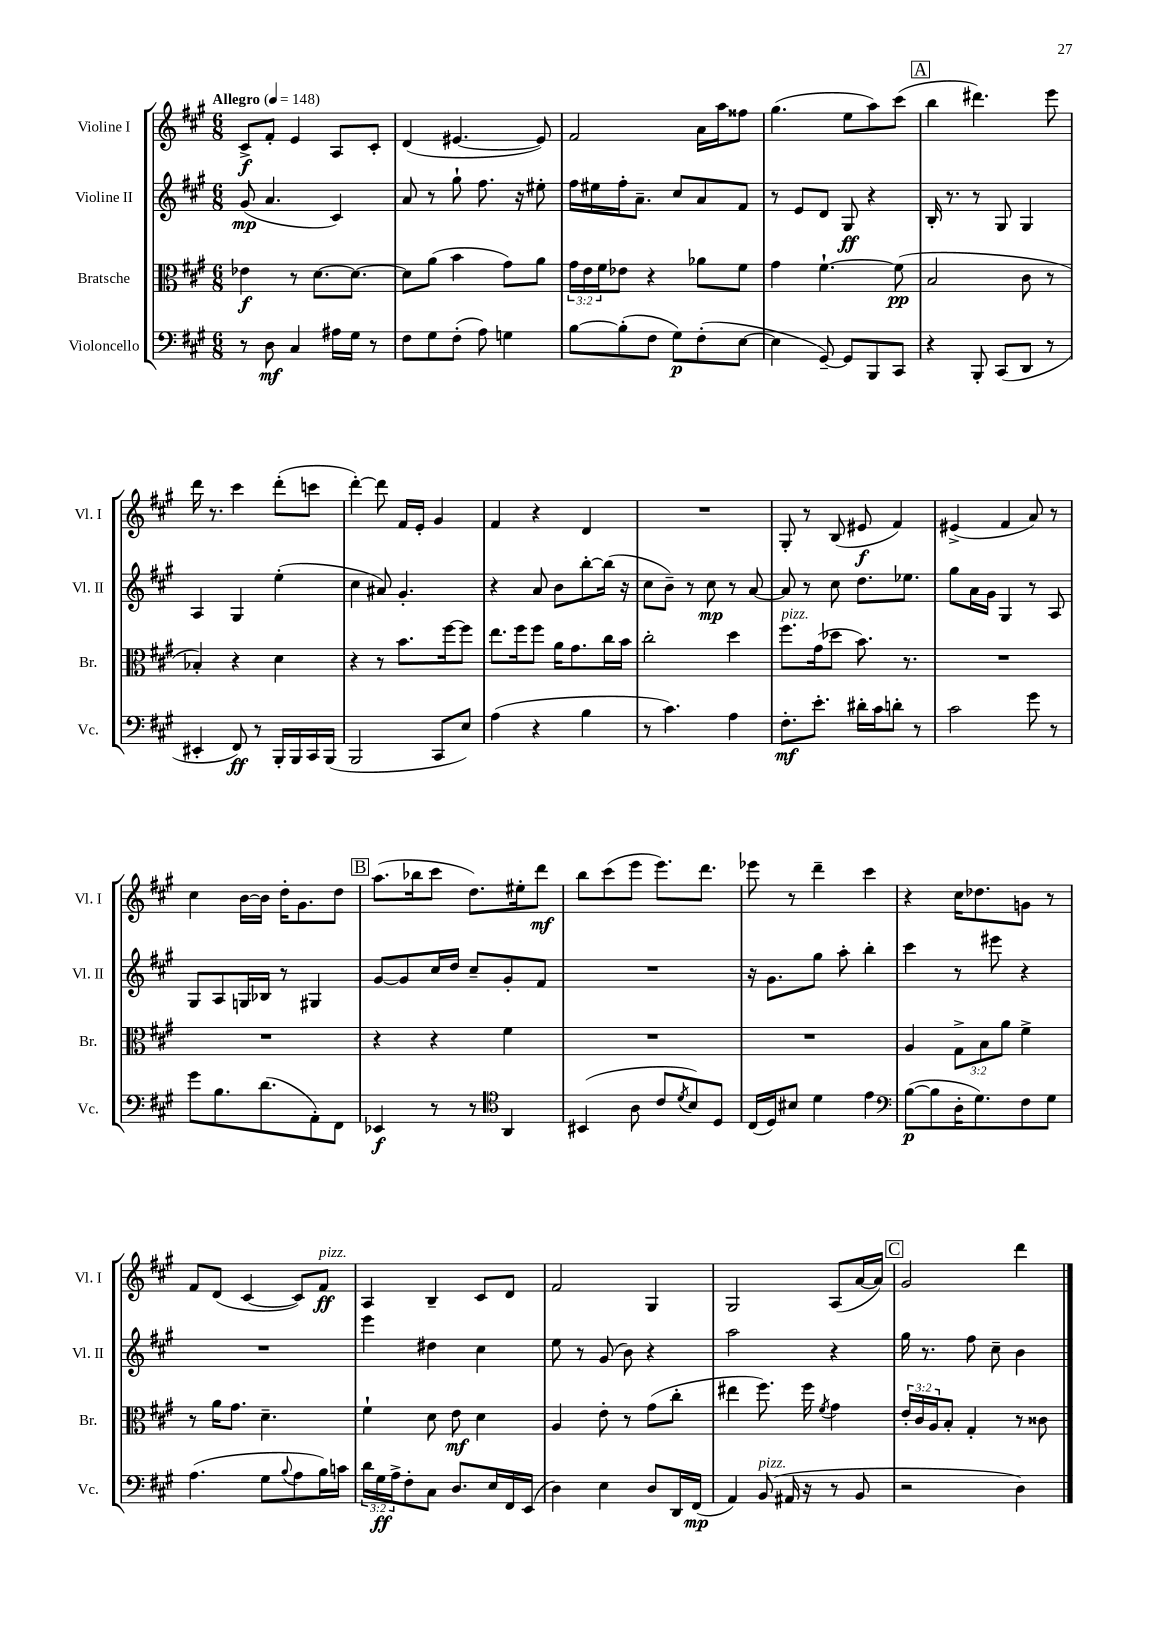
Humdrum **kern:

**kern	**dynam	**kern	**dynam	**kern	**dynam	**kern	**dynam
*part4	*part4	*part3	*part3	*part2	*part2	*part1	*part1
*staff4	*staff4	*staff3	*staff3	*staff2	*staff2	*staff1	*staff1
*I"Violoncello	*	*I"Bratsche	*	*I"Violine II	*	*I"Violine I	*
*I'Vc.	*	*I'Br.	*	*I'Vl. II	*	*I'Vl. I	*
*clefF4	*	*clefC3	*	*clefG2	*	*clefG2	*
*k[f#c#g#]	*	*k[f#c#g#]	*	*k[f#c#g#]	*	*k[f#c#g#]	*
*M6/8	*	*M6/8	*	*M6/8	*	*M6/8	*
*MM148	*	*MM148	*	*MM148	*	*MM148	*
=1	=1	=1	=1	=1	=1	=1	=1
!	!	!	!	!	!	!LO:TX:a:B:t=Allegro	!
8r	.	4e-X\	f	(8g#/	mp	8c#^/L	f
8D\	mf	.	.	4.a/	.	8f#'/J	.
4C#/	.	8r	.	.	.	4e/	.
.	.	[8.d\L	.	.	.	.	.
16A#X\LL	.	.	.	4c#/)	.	8A/L	.
16G#\JJ	.	8.d\J_	.	.	.	.	.
8r	.	.	.	.	.	8c#'/J	.
=2	=2	=2	=2	=2	=2	=2	=2
8F#\L	.	8d\L]	.	8a/	.	(4d/	.
8G#\	.	(8a\J	.	8r	.	.	.
(8F#'\J	.	4b\	.	8gg#`\	.	[4.e#X/	.
8A\)	.	.	.	8.ff#\	.	.	.
4Gn\	.	8g#\L)	.	.	.	.	.
.	.	.	.	16r	.	.	.
.	.	8a\J	.	8ee#X'\	.	8e#/])	.
=3	=3	=3	=3	=3	=3	=3	=3
[8B\L	.	24g#\LL	.	16ff#\LL	.	2f#/	.
.	.	24e\	.	.	.	.	.
.	.	.	.	16ee#X\	.	.	.
.	.	24f#\J	.	.	.	.	.
(8B'\]	.	8e-X\J	.	16ff#'\J	.	.	.
.	.	.	.	8.a~\J	.	.	.
8F#\J	.	4r	.	.	.	.	.
8G#\L)	p	.	.	8cc#/L	.	.	.
(8F#'\	.	8a-X\L	.	8a/	.	16a\LL	.
.	.	.	.	.	.	16aa\J	.
[8E\J	.	8f#\J	.	8f#/J	.	8ff##X\J	.
=4	=4	=4	=4	=4	=4	=4	=4
4E\]	.	4g#\	.	8r	.	(4.gg#\	.
.	.	.	.	8e/L	.	.	.
[8GG#~/)	.	[4.f#`\	.	8d/J	.	.	.
8GG#/L]	.	.	.	8G#/	ff	8ee\L	.
8BBB/	.	.	.	4r	.	8aa\)	.
8CC#/J	.	(8f#\]	pp	.	.	(8ccc#\J	.
!!LO:REH:place=s1:t=A
=5	=5	=5	=5	=5	=5	=5	=5
4r	.	2B/	.	16B'/	.	4bb\	.
.	.	.	.	8.r	.	.	.
8BBB'/	.	.	.	8r	.	4.ddd#X\)	.
(8CC#/L	.	.	.	8G#/	.	.	.
8DD/J	.	8c#\	.	4G#/	.	.	.
8r	.	8r	.	.	.	8eee\	.
!!LO:LB:g=z
=6	=6	=6	=6	=6	=6	=6	=6
4EE#X'/	.	4B-X'/)	.	4A/	.	16ddd\	.
.	.	.	.	.	.	8.r	.
8FF#/)	ff	4r	.	4G#/	.	4ccc#\	.
8r	.	.	.	.	.	.	.
16BBB'/LL	.	4d\	.	(4ee'\	.	(8ddd'\L	.
16BBB/	.	.	.	.	.	.	.
16CC#/	.	.	.	.	.	8cccn\J	.
(16BBB/JJ	.	.	.	.	.	.	.
=7	=7	=7	=7	=7	=7	=7	=7
2BBB/	.	4r	.	4cc#\	.	[4ddd'\)	.
.	.	8r	.	8a#X/)	.	8ddd\]	.
.	.	8.b\L	.	4.g#'/	.	16f#/LL	.
.	.	.	.	.	.	16e'/JJ	.
8CC#/L	.	.	.	.	.	4g#/	.
.	.	[16ff#\k	.	.	.	.	.
8E/J)	.	8ff#\J]	.	.	.	.	.
=8	=8	=8	=8	=8	=8	=8	=8
(4A\	.	8.ee\L	.	4r	.	4f#/	.
.	.	16ff#\k	.	.	.	.	.
4r	.	8ff#\J	.	8a/	.	4r	.
.	.	16a\KL	.	8b\L	.	.	.
.	.	8.g#\	.	.	.	.	.
4B\	.	.	.	[8bb'\	.	4d/	.
.	.	16cc#\L	.	(16bb\Jk]	.	.	.
.	.	16b\JJ	.	16r	.	.	.
=9	=9	=9	=9	=9	=9	=9	=9
8r	.	2cc#'\	.	8cc#\L	.	2.r	.
4.c#\)	.	.	.	8b~\J)	.	.	.
.	.	.	.	8r	.	.	.
.	.	.	.	8cc#\	mp	.	.
4A\	.	4dd\	.	8r	.	.	.
.	.	.	.	[8a/	.	.	.
=10	=10	=10	=10	=10	=10	=10	=10
!	!	!LO:TX:a:i:t=pizz.	!	!	!	!	!
8.F#'\L	mf	8.ff#\L	.	8a/]	.	8G#'/	.
.	.	.	.	8r	.	8r	.
8.e'\J	.	(16g#\k	.	.	.	.	.
.	.	8dd-X\J	.	8cc#\	.	(8B/	.
16d#X'\LL	.	8.b\)	.	8.dd\L	.	8e#X/	f
16c#\J	.	.	.	.	.	.	.
8dn'\J	.	.	.	.	.	4f#/)	.
.	.	8.r	.	8.ee-X\J	.	.	.
8r	.	.	.	.	.	.	.
=11	=11	=11	=11	=11	=11	=11	=11
2c#\	.	2.r	.	8gg#\L	.	(4e#X^/	.
.	.	.	.	16a\L	.	.	.
.	.	.	.	16g#\JJ	.	.	.
.	.	.	.	4G#/	.	4f#/	.
8g#\	.	.	.	8r	.	8a/)	.
8r	.	.	.	8A/	.	8r	.
!!LO:LB:g=z
=12	=12	=12	=12	=12	=12	=12	=12
8g#\L	.	2.r	.	8G#/L	.	4cc#\	.
8.B\	.	.	.	8A/	.	.	.
.	.	.	.	16Gn/L	.	[16b\LL	.
(8.d\	.	.	.	16B-X/JJ	.	16b\JJ]	.
.	.	.	.	8r	.	16dd'\KL	.
.	.	.	.	.	.	8.g#\	.
8AA'\)	.	.	.	4G#X/	.	.	.
8FF#\J	.	.	.	.	.	8dd\J	.
!!LO:REH:place=s1:t=B
=13	=13	=13	=13	=13	=13	=13	=13
4EE-X/	f	4r	.	[8g#/L	.	(8.aa\L	.
.	.	.	.	8g#/]	.	.	.
.	.	.	.	.	.	16bb-X\k	.
8r	.	4r	.	16cc#/L	.	8ccc#\J	.
.	.	.	.	16dd/JJ	.	.	.
8r	.	.	.	8cc#~/L	.	8.dd\L)	.
*clefC4	*	*	*	*	*	*	*
4AA/	.	4f#\	.	8g#'/	.	.	.
.	.	.	.	.	.	16ee#X'\k	.
.	.	.	.	8f#/J	.	8ddd\J	mf
=14	=14	=14	=14	=14	=14	=14	=14
(4BB#X/	.	2.r	.	2.r	.	8bb\L	.
.	.	.	.	.	.	(8ccc#\	.
8A\	.	.	.	.	.	8eee\J	.
8c#/L	.	.	.	.	.	8.eee\L)	.
8qd/	.	.	.	.	.	.	.
8B/)	.	.	.	.	.	.	.
.	.	.	.	.	.	8.ddd\J	.
8D/J	.	.	.	.	.	.	.
=15	=15	=15	=15	=15	=15	=15	=15
(16C#/LL	.	2.r	.	16r	.	8eee-X\	.
16D/J)	.	.	.	8.g#\L	.	.	.
8B#X/J	.	.	.	.	.	8r	.
4d\	.	.	.	8gg#\J	.	4ddd~\	.
.	.	.	.	8aa'\	.	.	.
4e\	.	.	.	4bb'\	.	4ccc#\	.
=16	=16	=16	=16	=16	=16	=16	=16
*clefF4	*	*	*	*	*	*	*
([8B\L	p	4A/	.	4ccc#\	.	4r	.
8B\]	.	.	.	.	.	.	.
16D'\K	.	12G#^\L	.	8r	.	16cc#\KL	.
8.G#\)	.	.	.	.	.	8.dd-X\	.
.	.	12B\	.	.	.	.	.
.	.	.	.	8eee#X\	.	.	.
.	.	12a\J	.	.	.	.	.
8F#\	.	4f#^\	.	4r	.	8gn\J	.
8G#\J	.	.	.	.	.	8r	.
!!LO:LB:g=z
=17	=17	=17	=17	=17	=17	=17	=17
(4.A\	.	8r	.	2.r	.	8f#/L	.
.	.	16a\KL	.	.	.	(8d/J	.
.	.	8.g#\J	.	.	.	.	.
.	.	.	.	.	.	[4c#/	.
8G#\L	.	4.d~\	.	.	.	.	.
8qqB/	.	.	.	.	.	.	.
8A\	.	.	.	.	.	8c#/L])	.
!	!	!	!	!	!	!LO:TX:a:i:t=pizz.	!
16B\L)	.	.	.	.	.	8f#/J	ff
16cn\JJ	.	.	.	.	.	.	.
=18	=18	=18	=18	=18	=18	=18	=18
24d\LL	.	4f#`\	.	4eee\	.	4A/	.
24G#\	ff	.	.	.	.	.	.
24A^\J	.	.	.	.	.	.	.
8F#'\	.	.	.	.	.	.	.
8C#\J	.	8d\	.	4dd#X\	.	4B~/	.
8.D/L	.	8e\	mf	.	.	.	.
.	.	4d\	.	4cc#\	.	8c#/L	.
16E/L	.	.	.	.	.	.	.
16FF#/	.	.	.	.	.	8d/J	.
(16EE/JJ	.	.	.	.	.	.	.
=19	=19	=19	=19	=19	=19	=19	=19
4D\)	.	4A/	.	8ee\	.	2f#/	.
.	.	.	.	8r	.	.	.
4E\	.	8e'\	.	(8g#/	.	.	.
.	.	8r	.	8b\)	.	.	.
8D/L	.	(8g#\L	.	4r	.	4G#/	.
16DD/L	.	8cc#'\J	.	.	.	.	.
(16FF#/JJ	mp	.	.	.	.	.	.
=20	=20	=20	=20	=20	=20	=20	=20
4AA/)	.	4ee#X\	.	2aa\	.	2G#/	.
!LO:TX:a:i:t=pizz.	!	!	!	!	!	!	!
(8BB/	.	8.ff#\)	.	.	.	.	.
16AA#X/	.	.	.	.	.	.	.
16r	.	16ff#\	.	.	.	.	.
.	.	8qf#/	.	.	.	.	.
8r	.	4g#\	.	4r	.	(8A/L	.
8BB/	.	.	.	.	.	[16a/L	.
.	.	.	.	.	.	16a/JJ])	.
!!LO:REH:place=s1:t=C
=21	=21	=21	=21	=21	=21	=21	=21
2r	.	24e'/LL	.	16gg#\	.	2g#/	.
.	.	24c#/	.	.	.	.	.
.	.	.	.	8.r	.	.	.
.	.	24A/J	.	.	.	.	.
.	.	8B'/J	.	.	.	.	.
.	.	4G#'/	.	8ff#\	.	.	.
.	.	.	.	8cc#~\	.	.	.
4D\)	.	8r	.	4b\	.	4ddd\	.
.	.	8c##X\	.	.	.	.	.
==	==	==	==	==	==	==	==
*-	*-	*-	*-	*-	*-	*-	*-
